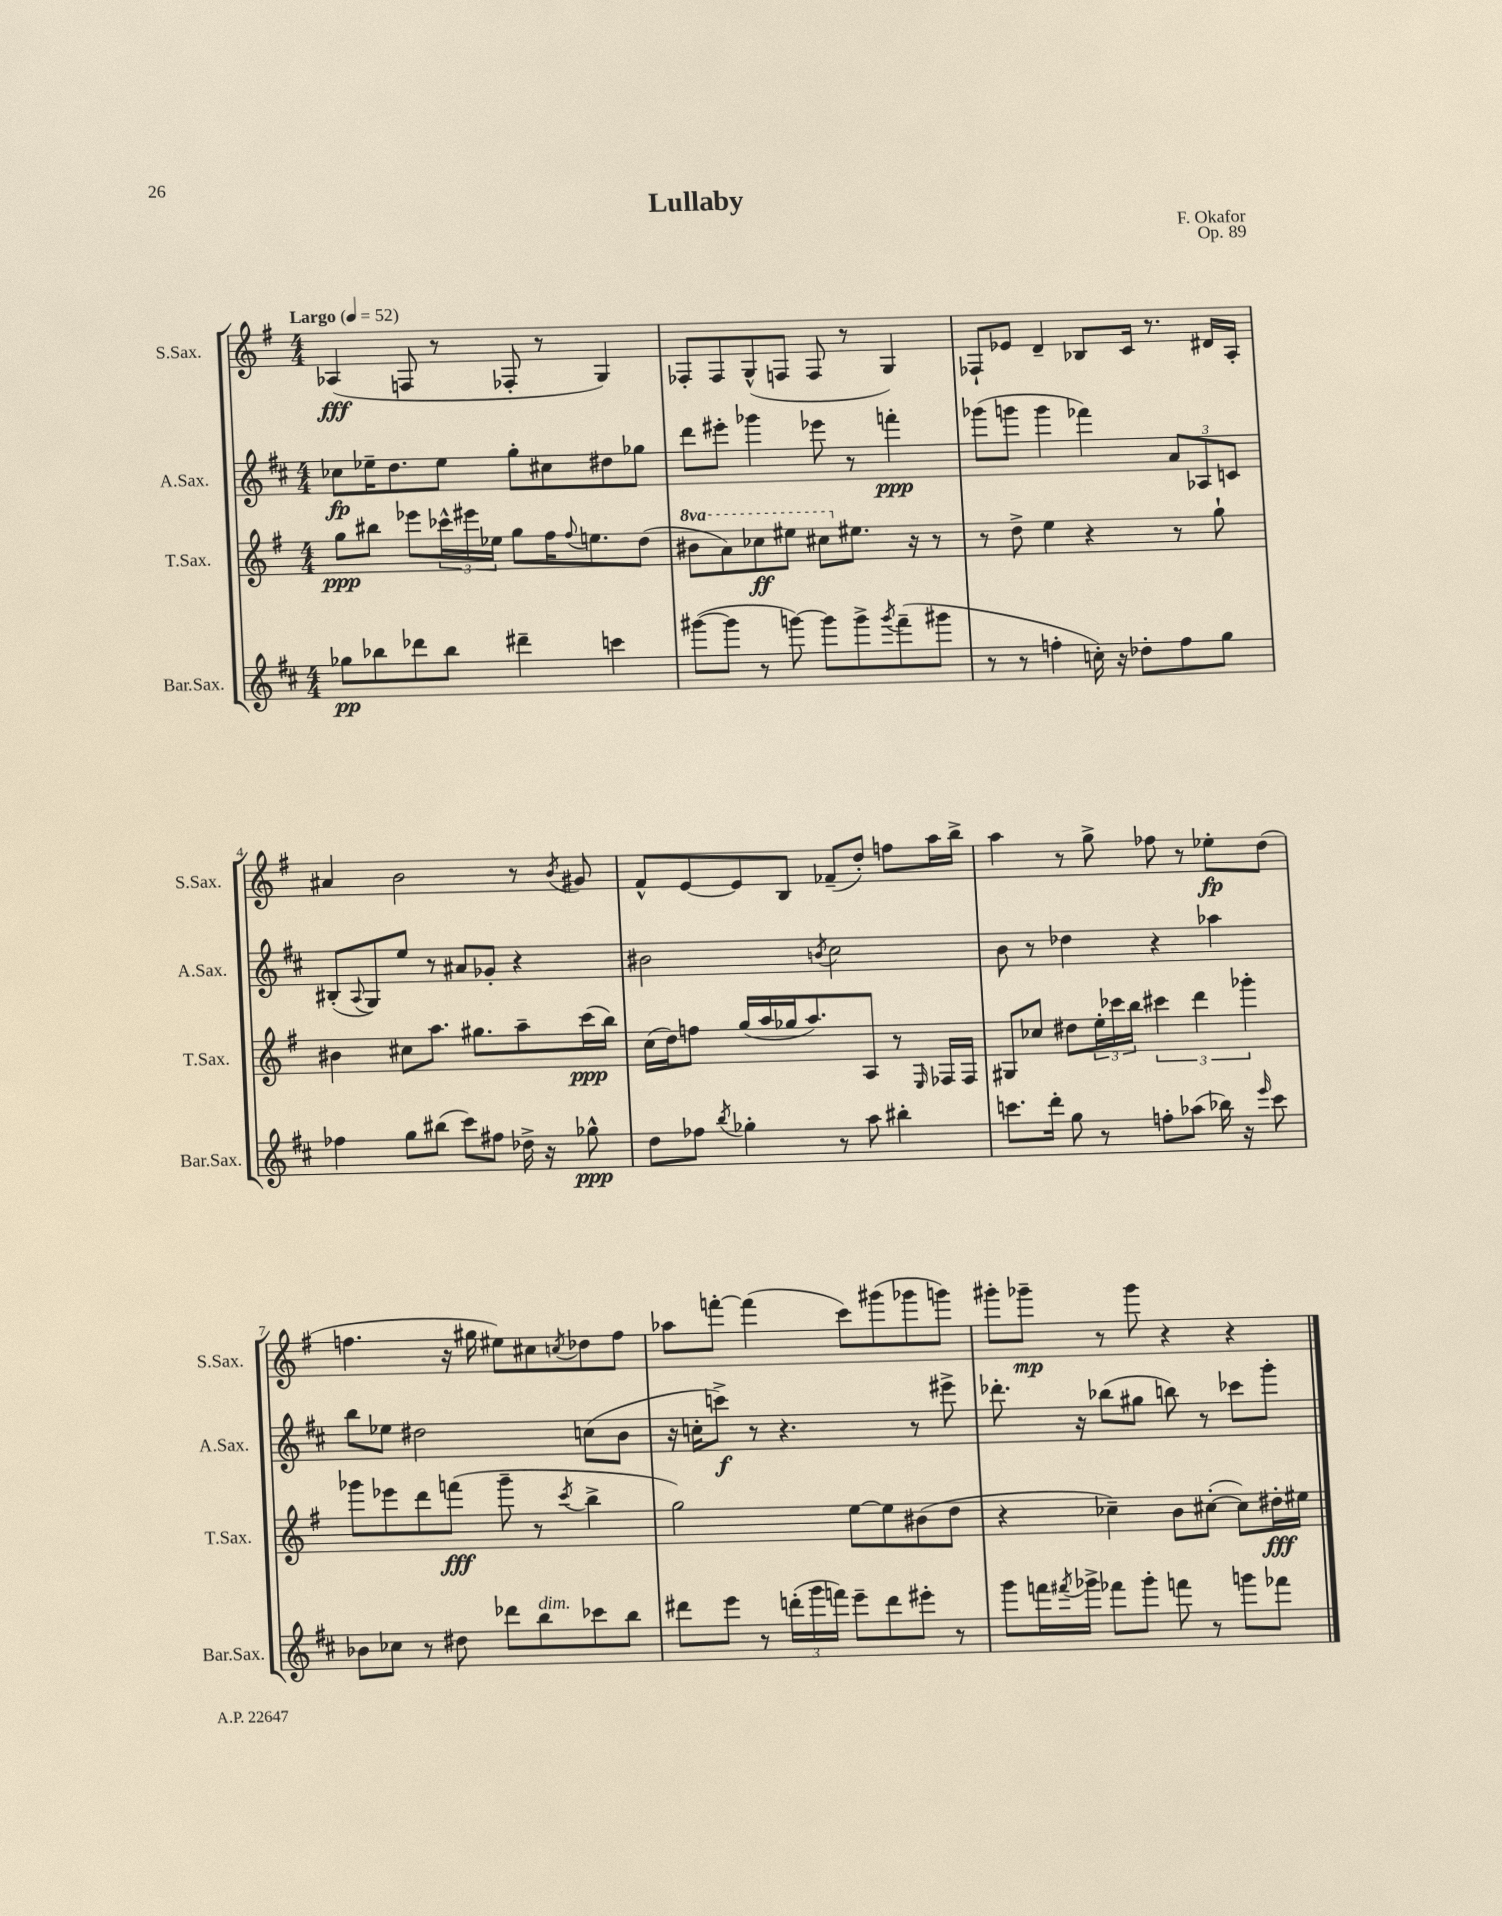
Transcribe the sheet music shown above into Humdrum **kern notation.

**kern	**dynam	**kern	**dynam	**kern	**dynam	**kern	**dynam
*part4	*part4	*part3	*part3	*part2	*part2	*part1	*part1
*staff4	*staff4	*staff3	*staff3	*staff2	*staff2	*staff1	*staff1
*I"Bar.Sax.	*	*I"T.Sax.	*	*I"A.Sax.	*	*I"S.Sax.	*
*I'Bar.Sax.	*	*I'T.Sax.	*	*I'A.Sax.	*	*I'S.Sax.	*
*clefG2	*	*clefG2	*	*clefG2	*	*clefG2	*
*k[f#c#]	*	*k[f#]	*	*k[f#c#]	*	*k[f#]	*
*M4/4	*	*M4/4	*	*M4/4	*	*M4/4	*
*MM52	*	*MM52	*	*MM52	*	*MM52	*
=1	=1	=1	=1	=1	=1	=1	=1
!	!	!	!	!	!	!LO:TX:a:B:t=Largo	!
8gg-X\L	pp	8gg\L	ppp	8cc-X\L	fp	(4A-X/	fff
8bb-X\	.	8bb#X\J	.	16ee-X~\K	.	.	.
.	.	.	.	8.dd\	.	.	.
8ddd-X\	.	8eee-X\L	.	.	.	8Fn/	.
8bb-\J	.	24ccc-X^^\L	.	8ee-\J	.	8r	.
.	.	24eee#X\	.	.	.	.	.
.	.	24ee-X\JJ	.	.	.	.	.
4ddd#X~\	.	8gg\L	.	8gg'\L	.	8F-X'/	.
.	.	16ff#\K	.	8cc#X\	.	8r	.
.	.	8qqff#/	.	.	.	.	.
.	.	8.een\	.	.	.	.	.
4cccn\	.	.	.	8dd#X\	.	4G/)	.
.	.	(8dd\J	.	8gg-X\J	.	.	.
=2	=2	=2	=2	=2	=2	=2	=2
*	*	*8va	*	*	*	*	*
([8ggg#X\L	.	8bb#X\L	.	8ddd\L	.	8F-X'/L	.
8ggg#\J]	.	8aa\)	.	8eee#X'\J	.	8F-/	.
8r	.	8ccc-X\	ff	4ggg-X\	.	(8G^^/	.
[8gggn\)	.	8eee#X\J	.	.	.	8Fn/J	.
8ggg\L]	.	8ccc#X\L	.	8eee-X\	.	8F/	.
*	*	*X8va	*	*	*	*	*
8ggg^\	.	8.ee#X\J	.	8r	.	8r	.
8qggg/	.	.	.	.	.	.	.
(8fff#~\	.	.	.	4fffn'\	ppp	4G/)	.
.	.	16r	.	.	.	.	.
8ggg#X\J	.	8r	.	.	.	.	.
=3	=3	=3	=3	=3	=3	=3	=3
8r	.	8r	.	(8ggg-X\L	.	8F-X`/L	.
8r	.	8dd^\	.	8gggn\J	.	8e-X/J	.
4ffn'\	.	4ee\	.	4ggg\	.	4d~/	.
16ccn'\)	.	4r	.	4fff-X\)	.	8B-X/L	.
16r	.	.	.	.	.	.	.
8dd-X'\L	.	.	.	.	.	16c/Jk	.
.	.	.	.	.	.	8.r	.
8ff\	.	8r	.	12a/L	.	.	.
.	.	.	.	12A-X/	.	.	.
8gg\J	.	8gg`\	.	.	.	16d#X/LL	.
.	.	.	.	12cn/J	.	.	.
.	.	.	.	.	.	16A'/JJ	.
!!LO:LB:g=z
=4	=4	=4	=4	=4	=4	=4	=4
4ff-X\	.	4b#X\	.	(8B#X'/L	.	4a#X/	.
.	.	.	.	8qqA/	.	.	.
.	.	.	.	8G/)	.	.	.
8gg\L	.	8cc#X\L	.	8ee/J	.	2b\	.
(8bb#X\J	.	8.aa\J	.	8r	.	.	.
8ccc#\L)	.	.	.	8a#X/L	.	.	.
.	.	8.gg#X\L	.	.	.	.	.
8ff#X\J	.	.	.	8g-X'/J	.	.	.
16dd-X^\	.	8aa~\	.	4r	.	8r	.
16r	.	.	.	.	.	.	.
.	.	.	.	.	.	8qb/	.
8gg-X^^\	ppp	(16ccc\L	ppp	.	.	8g#X/	.
.	.	16bb\JJ)	.	.	.	.	.
=5	=5	=5	=5	=5	=5	=5	=5
8dd\L	.	(16cc\LL	.	2b#X\	.	8f#^^/L	.
.	.	16dd\J)	.	.	.	.	.
8ff-X\J	.	8ffn\J	.	.	.	[8e/	.
8qbb/	.	.	.	.	.	.	.
4gg-X'\	.	(16gg/LL	.	.	.	8e/]	.
.	.	16aa/	.	.	.	.	.
.	.	16gg-X/J	.	.	.	8B/J	.
.	.	8.aa/)	.	.	.	.	.
.	.	.	.	8qbn/	.	.	.
8r	.	.	.	2cc#\	.	(8f-X~/L	.
8aa\	.	8A/J	.	.	.	8dd'/J)	.
4bb#X'\	.	8r	.	.	.	8ffn\L	.
.	.	16qqE/	.	.	.	.	.
.	.	16F-X/LL	.	.	.	16aa\L	.
.	.	16F-/JJ	.	.	.	16bb^\JJ	.
=6	=6	=6	=6	=6	=6	=6	=6
8.cccn\L	.	8G#X/L	.	8b\	.	4aa\	.
.	.	8cc-X/J	.	8r	.	.	.
16ddd'\Jk	.	.	.	.	.	.	.
8gg\	.	8dd#X\L	.	4dd-X\	.	8r	.
8r	.	24ee'\L	.	.	.	8gg^\	.
.	.	24ccc-X\	.	.	.	.	.
.	.	24bb\JJ	.	.	.	.	.
8ffn'\L	.	6ccc#X\	.	4r	.	8ff-X\	.
(8aa-X\J	.	.	.	.	.	8r	.
.	.	6ddd\	.	.	.	.	.
16bb-X\)	.	.	.	4aa-X\	.	8ee-X'\L	fp
16r	.	.	.	.	.	.	.
.	.	6ggg-X'\	.	.	.	.	.
16qqeee/	.	.	.	.	.	.	.
8ccc\	.	.	.	.	.	(8dd\J	.
!!LO:LB:g=z
=7	=7	=7	=7	=7	=7	=7	=7
8b-X\L	.	8ggg-X\L	.	8bb\L	.	4.ffn\	.
8cc-X\J	.	8eee-X\	.	8ee-X\J	.	.	.
8r	.	8ddd\	.	2dd#X\	.	.	.
8dd#X\	.	(8fffn\J	fff	.	.	16r	.
.	.	.	.	.	.	16gg#X\	.
8ddd-X\L	.	8ggg-~\	.	.	.	8ee#X\L)	.
!LO:TX:a:i:t=dim.	!	!	!	!	!	!	!
8bb\	.	8r	.	.	.	8cc#X\	.
.	.	8qccc/	.	.	.	8qccn/	.
8ccc-X\	.	4bb^\	.	(8ccn\L	.	8dd-X\	.
8bb\J	.	.	.	8b\J	.	8ff\J	.
=8	=8	=8	=8	=8	=8	=8	=8
8ddd#X\L	.	2gg\)	.	16r	.	8aa-X\L	.
.	.	.	.	16ccn'\KL	.	.	.
8eee\J	.	.	.	8cccn^\J)	f	[8fffn'\J	.
8r	.	.	.	8r	.	(4fff\]	.
(24dddn'\LL	.	.	.	4.r	.	.	.
24ggg\	.	.	.	.	.	.	.
24fffn\JJ)	.	.	.	.	.	.	.
8eee~\L	.	[8ee\L	.	.	.	8ccc\L)	.
8ddd\	.	8ee\]	.	.	.	(8ggg#X\	.
8eee#X'\J	.	(8b#X\	.	8r	.	8ggg-X\	.
8r	.	8dd\J	.	8eee#X^\	.	8gggn\J)	.
=9	=9	=9	=9	=9	=9	=9	=9
8ggg\L	.	4r	.	8.ddd-X'\	.	8ggg#X'\L	.
16fffn\L	.	.	.	.	.	8ggg-X~\J	mp
8qfff#X/	.	.	.	.	.	.	.
16ggg-X^\JJ	.	.	.	16r	.	.	.
8fff-X\L	.	4cc-X~\)	.	(8bb-X\L	.	8r	.
8ggg-'\J	.	.	.	8gg#X\J	.	8ggg-\	.
8fffn\	.	8b\L	.	8bbn\)	.	4r	.
8r	.	([8cc#X'\J	.	8r	.	.	.
8gggn\L	.	8cc#\L])	.	8ccc-X\L	.	4r	.
8fff-X\J	.	16dd#X'\L	fff	8ggg'\J	.	.	.
.	.	16ee#X\JJ	.	.	.	.	.
==	==	==	==	==	==	==	==
*-	*-	*-	*-	*-	*-	*-	*-
